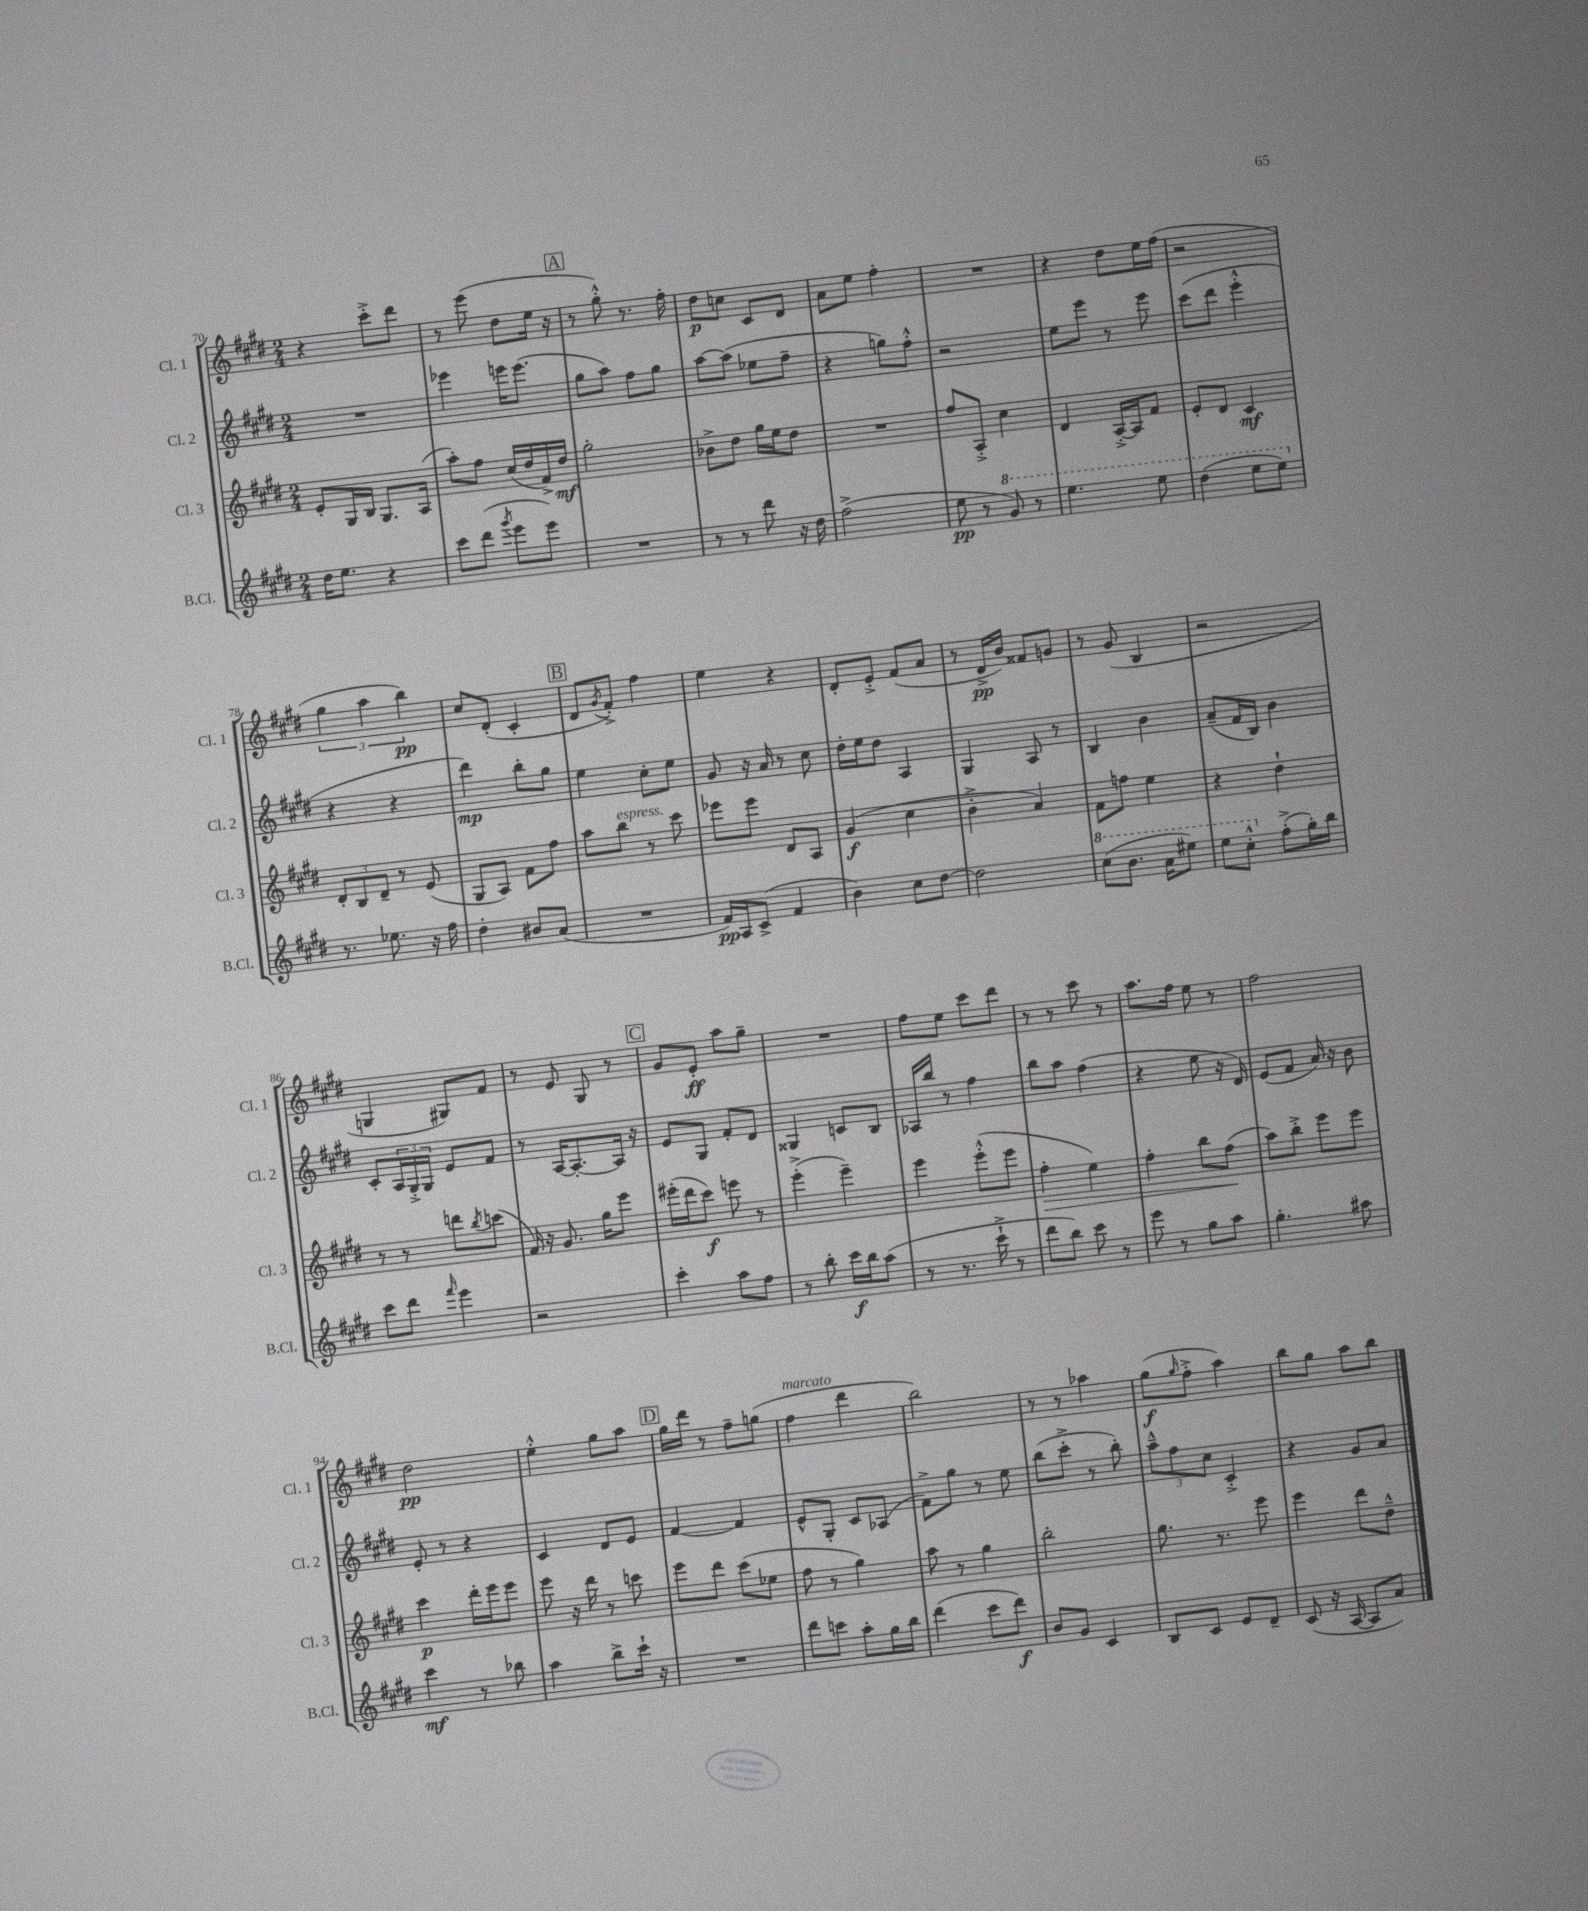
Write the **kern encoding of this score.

**kern	**kern	**kern	**kern
*staff4	*staff3	*staff2	*staff1
*clefG2	*clefG2	*clefG2	*clefG2
*k[f#c#g#d#]	*k[f#c#g#d#]	*k[f#c#g#d#]	*k[f#c#g#d#]
*M2/4	*M2/4	*M2/4	*M2/4
16dd#	8e'	2r	4r
8.ee	.	.	.
.	16G#	.	.
.	16B	.	.
4r	8.G#	.	8ccc#'^
.	.	.	8ddd#
.	(16A	.	.
=	=	=	=
8ccc#	8aa')	4eee-	8r
(8ddd#	8ff#	.	(8eee
8qggg#	.	.	.
8eee	(16cc#	16eee	8dd#
.	16dd#	(8.eee	.
8eee)	16f#^)	.	16ee
.	16dd#	.	16r
=	=	=	=
2r	2gg#'	8gg#	8r
.	.	8aa)	8gg#'^^)
.	.	8ff#	8.r
.	.	8gg#	.
.	.	.	16ff#'
=	=	=	=
8r	8b-^	[8aa	8dd#
8r	8dd#	(8aa]	8cc
8ddd#	16gg#	8ee-	8c#
.	16ee	.	.
16r	8dd#	8ff#~	8d#
16dd#	.	.	.
=	=	=	=
(2ff#^	2r	4r	8a
.	.	.	8ee
.	.	8gg)	4ff#'
.	.	8ff#'^^	.
=	=	=	=
8ee	8ff#	2r	2r
8r	8A'^	.	.
8gg#)	4cc#	.	.
8r	.	.	.
=	=	=	=
4.eee	4d#	8ee	4r
.	.	8eee	.
.	[16A'^	8r	8dd#
.	16A]	.	.
8eee	8f#	8eee	16ee
.	.	.	(16ff#
=	=	=	=
(4ddd#	8e'	(8ccc#	2r
.	8d#	8ddd#	.
8eee	4c#	4eee'^^	.
8eee)	.	.	.
=	=	=	=
8.r	12d#'	4r	6gg#
.	12B	.	.
.	12d#~	.	6aa
8.ee-	.	.	.
.	8r	4r	.
.	.	.	6bb)
16r	(8e	.	.
16ff#	.	.	.
=	=	=	=
4dd#'	8G#	4ddd#)	8cc#
.	8A)	.	(8d#'
8b#	8f#	8bb'	4c#'
(8a	8ff#	8gg#	.
=	=	=	=
2r	8aa	4ee	8d#
.	.	.	8qg#
.	8bb	.	8f#'^)
.	8r	8cc#'	4ff#
.	8ccc#	8ee	.
=	=	=	=
16f#)	8eee-	8g#	4ee
16A	.	.	.
(8c#^	8eee-	16r	.
.	.	16a	.
4f#	8d#	8r	4r
.	8A	8cc#	.
=	=	=	=
4b)	(4g#	16dd#'	8d#'
.	.	16ee	.
.	.	8dd#	8e'^
8cc#	4cc#	4A	(8f#
[8dd#	.	.	8a
=	=	=	=
2dd#]	4b'^	4G#	8r
.	.	.	16d#^
.	.	.	16b)
.	4a)	8A	8f##
.	.	8r	8g
=	=	=	=
(8ccc#	8f#	4B	8r
8.bb	8ff	.	(8g#
.	4ee	4b	4B
16aa	.	.	.
8eee#)	.	.	.
=	=	=	=
8eee	4r	(8a~	2r
8ccc#'^^	.	16f#	.
.	.	16B)	.
(8ff#'^	4dd#`	4b	.
16gg#')	.	.	.
16bb	.	.	.
=	=	=	=
8ccc#	8r	8c#'	4G
8ddd#	8r	24A	.
.	.	24G#'^	.
.	.	24G#	.
16qqfff#	.	.	.
4eee	8ddd	8e	8G#)
.	8qbb	.	.
.	(8ccc	8f#	8f#
=	=	=	=
2r	16f#)	8r	8r
.	16r	.	.
.	8.g#	[16A	8e
.	.	8.A'_	.
.	.	.	8G#
.	16gg#	.	.
.	8eee	16A]	8r
.	.	16r	.
=	=	=	=
4ccc#'	(16eee#'	8e	8g#
.	16ddd#	.	.
.	8ccc#)	8G#	8e'
8aa	8eee	8f#'	8aa
8ff#	8r	8d#	8gg#~
=	=	=	=
8r	(4eee'^	4G##	2r
8bb'	.	.	.
16ccc#	4eee~)	8c	.
16bb	.	.	.
(8aa	.	8B	.
=	=	=	=
8r	4eee	16A-	8ff#
.	.	16bb	.
8.r	.	8r	8ee
.	(8eee'^^	4ff#	8ccc#
16ccc#`^	.	.	.
8r	8eee	.	8ddd#
=	=	=	=
8ddd#	4ff#'	8bb	8r
8bb)	.	8aa	8r
8ccc#	4ee)	(4ff#	8ccc#
8r	.	.	8r
=	=	=	=
8eee	4ff#'	4r	8.aa
8r	.	.	.
.	.	.	16ff#
8gg#	8bb	8ee	8ee
8aa	(8ff#	16r	8r
.	.	16d#)	.
=	=	=	=
4.gg#'	8aa)	(8e	2ff#
.	8bb'^	8f#	.
.	8eee	16a)	.
.	.	16r	.
8aa#	8eee	8b	.
=	=	=	=
4ccc#	4ccc#	8e'	2dd#
.	.	8r	.
8r	16ddd#'	4r	.
.	16eee	.	.
8bb-	8eee	.	.
=	=	=	=
4aa	8eee	4c#	4ee'^^
.	16r	.	.
.	16ddd#	.	.
8bb^	8r	8d#	8gg#
16ccc#`	8ccc	8e	8aa
16r	.	.	.
=	=	=	=
2r	8eee	[4f#	16gg#
.	.	.	16ddd#
.	8ddd#	.	8r
.	(8ccc#	4f#]	8ff#~
.	8ee-	.	(8gg
=	=	=	=
8ddd#	8ff#	8e^^	4ff#
8ccc	8r	8G#'	.
8aa'	4gg#)	8c#	4ddd#
16gg#	.	(8A-	.
16bb	.	.	.
=	=	=	=
(4ddd#	8aa	8f#^)	2bb)
.	8r	8gg#	.
8ccc#	4gg#	8r	.
8ddd#)	.	8ee	.
=	=	=	=
8b	2bb'	(8bb	8r
8g#	.	8ccc#'^	8r
4c#	.	8r	4aa-
.	.	8bb')	.
=	=	=	=
8B	8.gg#	12aa~^^	(8gg#
.	.	12ff#	.
.	.	.	16qqgg#
8c#	.	.	8ff#'^
.	.	12cc#	.
.	8.r	.	.
8e	.	4c#'^	4aa)
8d#~	8eee	.	.
=	=	=	=
(8c#	4eee	4r	8bb
16r	.	.	8gg#
[16A	.	.	.
8A]	8ddd#	8g#	8aa
8a)	8dd#~^^	8a	8bb
==	==	==	==
*-	*-	*-	*-
